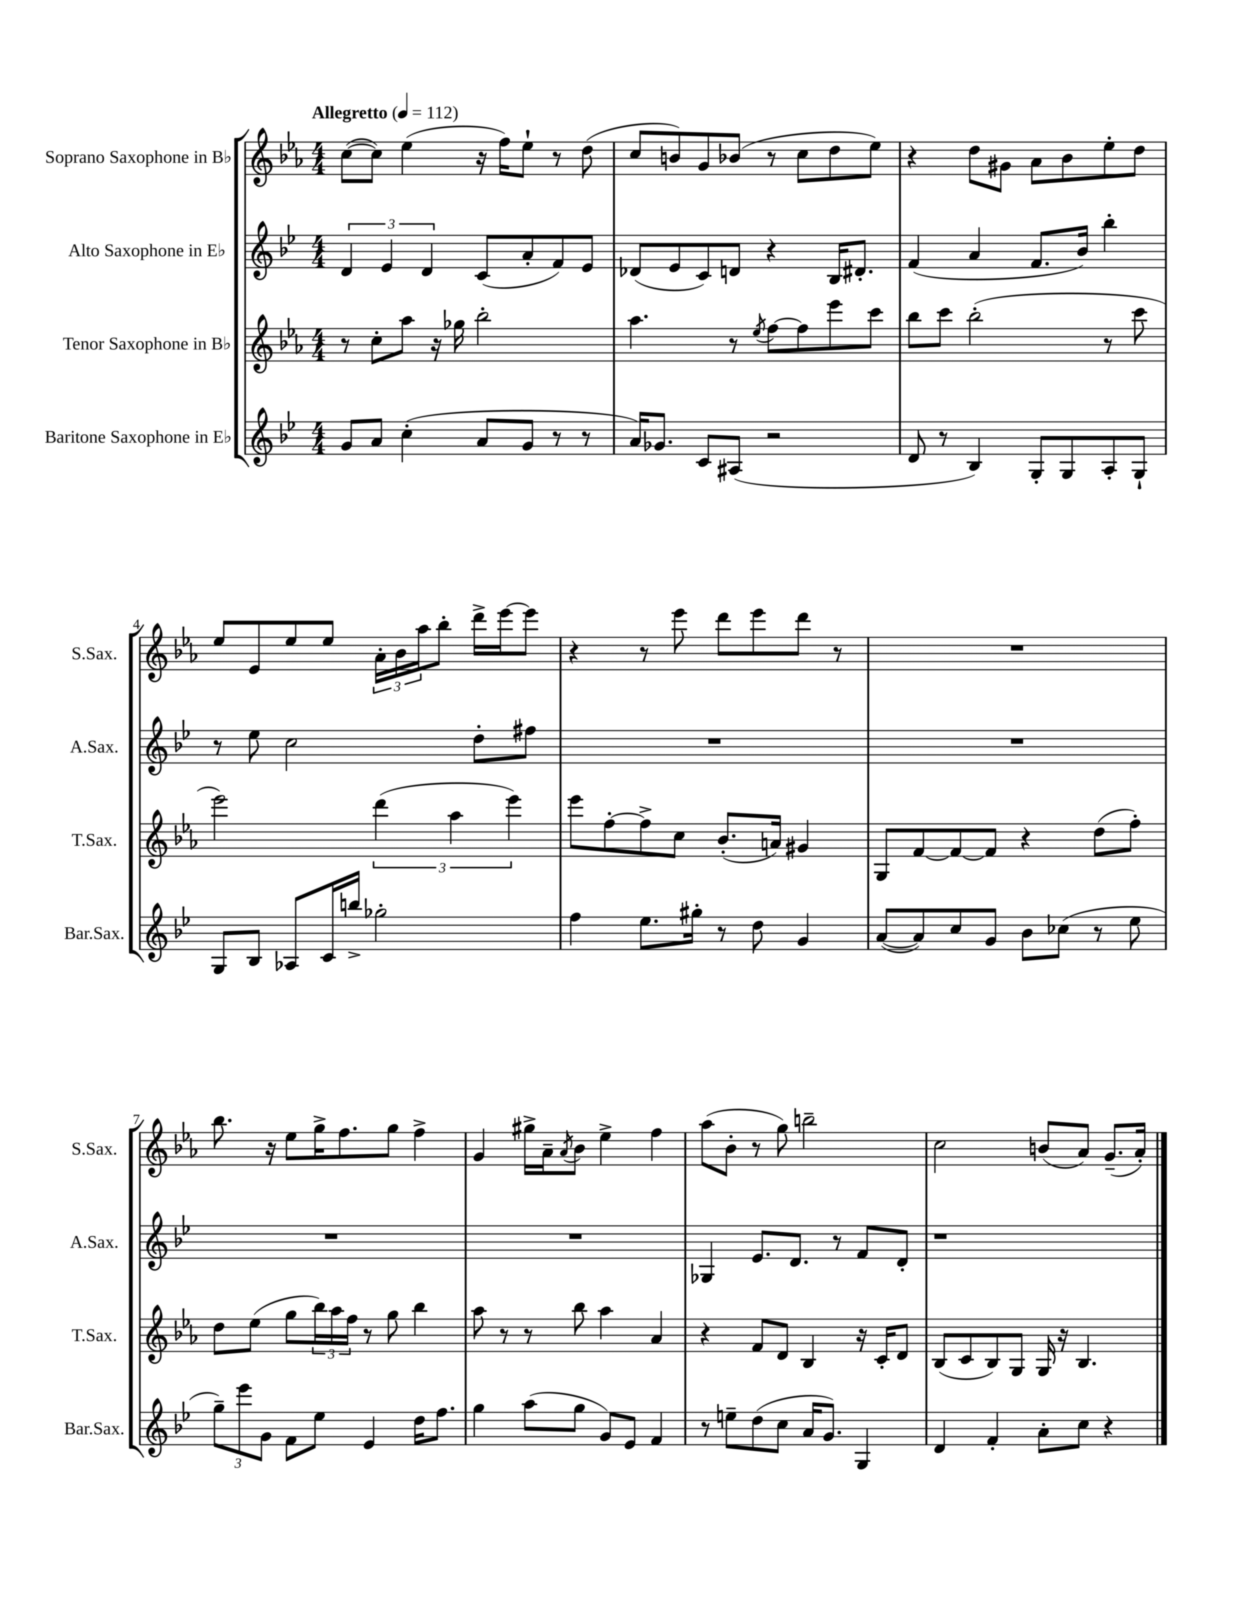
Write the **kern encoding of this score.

**kern	**kern	**kern	**kern
*staff4	*staff3	*staff2	*staff1
*clefG2	*clefG2	*clefG2	*clefG2
*k[b-e-]	*k[b-e-a-]	*k[b-e-]	*k[b-e-a-]
*M4/4	*M4/4	*M4/4	*M4/4
*MM112	*MM112	*MM112	*MM112
8g	8r	6d	([8cc
8a	8cc'	.	8cc])
.	.	6e-	.
(4cc'	8aa-	.	(4ee-
.	.	6d	.
.	16r	.	.
.	16gg-	.	.
8a	2bb-'	(8c	16r
.	.	.	16ff)
8g	.	8a'	8ee-`
8r	.	8f)	8r
8r	.	8e-	(8dd
=	=	=	=
16a)	4.aa-	(8d-	8cc
8.g-	.	.	.
.	.	8e-	8b)
8c	.	8c)	8g
(8A#	8r	8d	(8b-
.	8qee-	.	.
2r	[8ff	4r	8r
.	8ff]	.	8cc
.	8eee-	16B-	8dd
.	.	8.d#'	.
.	8ccc	.	8ee-)
=	=	=	=
8d	8bb-	(4f	4r
8r	8ccc	.	.
4B-)	(2bb-'	4a	8dd
.	.	.	8g#
8G'	.	8.f	8a-
8G	.	.	8b-
.	.	16b-)	.
8A'	8r	4bb-'	8ee-'
8G`	8ccc	.	8dd
=	=	=	=
8G	2eee-)	8r	8ee-
8B-	.	8ee-	8e-
8A-	.	2cc	8ee-
16c	.	.	8ee-
16bb^	.	.	.
2gg-'	(6ddd	.	24a-'
.	.	.	24b-
.	.	.	24aa-
.	.	.	8bb-'
.	6aa-	.	.
.	.	8dd'	16ddd^
.	.	.	[16eee-
.	6eee-)	.	.
.	.	8ff#	8eee-]
=	=	=	=
4ff	8eee-	1r	4r
.	[8ff'	.	.
8.ee-	8ff^]	.	8r
.	8cc	.	8eee-
16gg#'	.	.	.
8r	(8.b-'	.	8ddd
8dd	.	.	8eee-
.	16a)	.	.
4g	4g#	.	8ddd
.	.	.	8r
=	=	=	=
([8a	8G	1r	1r
8a])	[8f	.	.
8cc	8f_	.	.
8g	8f]	.	.
8b-	4r	.	.
(8cc-	.	.	.
8r	(8dd	.	.
8ee-	8ff')	.	.
=	=	=	=
12gg~)	8dd	1r	8.bb-
12eee-	.	.	.
.	(8ee-	.	.
12g	.	.	.
.	.	.	16r
8f	8gg	.	8ee-
8ee-	24bb-)	.	16gg^
.	24aa-	.	.
.	.	.	8.ff
.	24ff	.	.
4e-	8r	.	.
.	8gg	.	8gg
16dd	4bb-	.	4ff^
8.ff	.	.	.
=	=	=	=
4gg	8aa-	1r	4g
.	8r	.	.
(8aa	8r	.	16gg#^
.	.	.	16a-~
.	.	.	8qa-
8gg	8bb-	.	8b-
8g)	4aa-	.	4ee-^
8e-	.	.	.
4f	4a-	.	4ff
=	=	=	=
8r	4r	4G-	(8aa-
8ee~	.	.	8b-'
(8dd	8f	8.e-	8r
8cc	8d	.	8gg)
.	.	8.d	.
16a	4B-	.	2bb~
8.g)	.	.	.
.	.	8r	.
4G	16r	8f	.
.	16c'	.	.
.	8d	8d'	.
=	=	=	=
4d	(8B-	1r	2cc
.	8c	.	.
4f'	8B-)	.	.
.	8G	.	.
8a'	16G	.	(8b
.	16r	.	.
8cc	4.B-	.	8a-)
4r	.	.	(8.g~
.	.	.	16a-')
==	==	==	==
*-	*-	*-	*-
